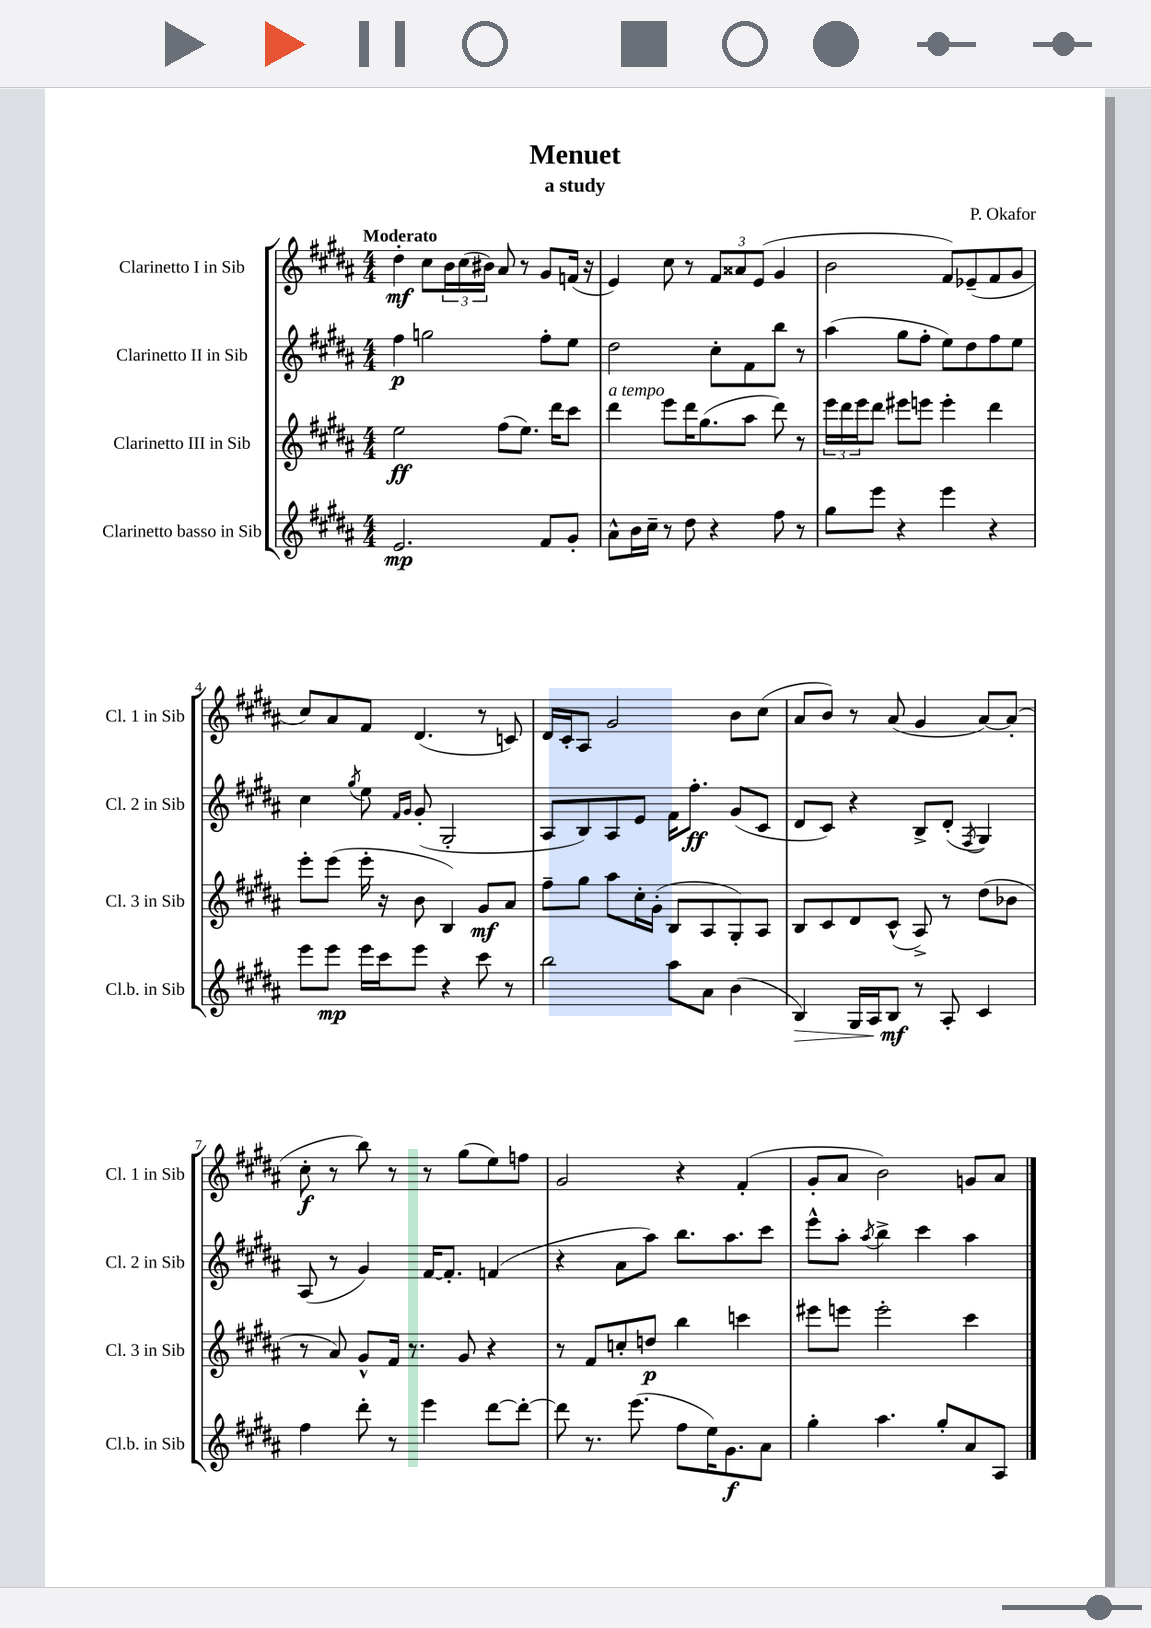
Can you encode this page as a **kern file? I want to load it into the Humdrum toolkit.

**kern	**dynam	**kern	**dynam	**kern	**dynam	**kern	**dynam
*part4	*part4	*part3	*part3	*part2	*part2	*part1	*part1
*staff4	*staff4	*staff3	*staff3	*staff2	*staff2	*staff1	*staff1
*I"Clarinetto basso in Sib	*	*I"Clarinetto III in Sib	*	*I"Clarinetto II in Sib	*	*I"Clarinetto I in Sib	*
*I'Cl.b. in Sib	*	*I'Cl. 3 in Sib	*	*I'Cl. 2 in Sib	*	*I'Cl. 1 in Sib	*
*clefG2	*	*clefG2	*	*clefG2	*	*clefG2	*
*k[f#c#g#d#a#]	*	*k[f#c#g#d#a#]	*	*k[f#c#g#d#a#]	*	*k[f#c#g#d#a#]	*
*M4/4	*	*M4/4	*	*M4/4	*	*M4/4	*
=1	=1	=1	=1	=1	=1	=1	=1
!	!	!	!	!	!	!LO:TX:a:B:t=Moderato	!
2.e/	mp	2ee\	ff	4ff#\	p	4dd#'\	mf
.	.	.	.	2ggn\	.	8cc#\L	.
.	.	.	.	.	.	24b\L	.
.	.	.	.	.	.	(24cc#\	.
.	.	.	.	.	.	24b#X\JJ)	.
.	.	(8ff#\L	.	.	.	8a#/	.
.	.	8.ee\J)	.	.	.	8r	.
8f#/L	.	.	.	8ff#'\L	.	8g#/L	.
.	.	16ddd#\KL	.	.	.	.	.
8g#'/J	.	8ccc#\J	.	8ee\J	.	(16fn/Jk	.
.	.	.	.	.	.	16r	.
=2	=2	=2	=2	=2	=2	=2	=2
!	!	!LO:TX:a:i:t=a tempo	!	!	!	!	!
8a#^^\L	.	4ddd#\	.	2dd#\	.	4e/)	.
16b\L	.	.	.	.	.	.	.
16cc#~\JJ	.	.	.	.	.	.	.
8r	.	8eee\L	.	.	.	8cc#\	.
8dd#\	.	16ddd#\K	.	.	.	8r	.
.	.	(8.gg#\	.	.	.	.	.
4r	.	.	.	8cc#'\L	.	12f#/L	.
.	.	.	.	.	.	12a##X/	.
.	.	8aa#\J	.	8f#\	.	.	.
.	.	.	.	.	.	(12e/J	.
8ff#\	.	8ddd#\)	.	8bb\J	.	4g#/	.
8r	.	8r	.	8r	.	.	.
=3	=3	=3	=3	=3	=3	=3	=3
8gg#\L	.	24eee\LL	.	(4aa#\	.	2b\	.
.	.	24ddd#\	.	.	.	.	.
.	.	24eee\J	.	.	.	.	.
8eee\J	.	8ddd#\J	.	.	.	.	.
4r	.	8eee#X\L	.	8gg#\L	.	.	.
.	.	8eeen\J	.	8ff#'\J	.	.	.
4eee\	.	4eee'\	.	8ee\L)	.	8f#/L)	.
.	.	.	.	8dd#\	.	(8e-X~/	.
4r	.	4ddd#\	.	8ff#\	.	8f#/	.
.	.	.	.	8ee\J	.	8g#/J	.
!!LO:LB:g=z
=4	=4	=4	=4	=4	=4	=4	=4
8eee\L	.	8eee'\L	.	4cc#\	.	8cc#/L)	.
8eee\J	mp	(8eee\J	.	.	.	8a#/	.
.	.	.	.	8qgg#/	.	.	.
16eee\LL	.	16eee'\	.	8ee\	.	8f#/J	.
16ccc#\J	.	16r	.	.	.	.	.
.	.	.	.	16qqf#/LL	.	.	.
.	.	.	.	16qqg#/JJ	.	.	.
8eee\J	.	8b\	.	(8g#'/	.	(4.d#/	.
4r	.	4B/)	.	2G#'/	.	.	.
8ccc#\	.	8g#/L	mf	.	.	8r	.
8r	.	8a#/J	.	.	.	8cn/)	.
=5	=5	=5	=5	=5	=5	=5	=5
2bb\	.	8ff#~\L	.	8A#/L	.	16d#/LL	.
.	.	.	.	.	.	16c#'/J	.
.	.	8gg#\J	.	8B/)	.	8A#/J	.
.	.	8aa#\L	.	8A#/	.	2g#/	.
.	.	16cc#'\L	.	8e/J	.	.	.
.	.	(16g#'\JJ	.	.	.	.	.
8aa#\L	.	8B/L	.	16f#\KL	.	.	.
.	.	.	.	8.ff#'\J	ff	.	.
8a#\J	.	8A#/	.	.	.	.	.
(4b\	.	8G#'/)	.	(8g#/L	.	8b\L	.
.	.	8A#/J	.	8c#/J	.	(8cc#\J	.
=6	=6	=6	=6	=6	=6	=6	=6
!	!LO:HP:b	!	!	!	!	!	!
4B/)	>	8B/L	.	8d#/L	.	8a#/L	.
.	.	8c#/	.	8c#/J)	.	8b/J)	.
16G#/LL	.	8d#/	.	4r	.	8r	.
16A#/J	.	.	.	.	.	.	.
8B/J	mf	(8c#^^/J	.	.	.	(8a#/	.
8r	]	8A#^/)	.	8B^/L	.	4g#/	.
8A#'/	.	8r	.	(8d#'/J	.	.	.
.	.	.	.	8qF#/	.	.	.
4c#/	.	(8dd#\L	.	4G#/)	.	[8a#/L)	.
.	.	8b-X\J	.	.	.	(8a#'/J]	.
!!LO:LB:g=z
=7	=7	=7	=7	=7	=7	=7	=7
4ff#\	.	8r	.	(8A#/	.	8cc#'\	f
.	.	8a#/)	.	8r	.	8r	.
8ddd#'\	.	8g#^^/L	.	4g#/)	.	8bb\)	.
8r	.	16f#/Jk	.	.	.	8r	.
.	.	8.r	.	.	.	.	.
4eee\	.	.	.	[16f#/KL	.	8r	.
.	.	.	.	8.f#'/J]	.	.	.
.	.	8g#/	.	.	.	(8gg#\L	.
[8ddd#\L	.	4r	.	(4fn/	.	8ee\)	.
8ddd#'\J_	.	.	.	.	.	8ffn\J	.
=8	=8	=8	=8	=8	=8	=8	=8
8ddd#\]	.	8r	.	4r	.	2g#/	.
8.r	.	8f#/L	.	.	.	.	.
.	.	8ccn'/	.	8a#\L	.	.	.
(8.eee\	.	.	.	.	.	.	.
.	.	8ddn/J	p	8aa#\J)	.	.	.
8ff#\L	.	4bb\	.	8.bb\L	.	4r	.
16ee\K)	.	.	.	.	.	.	.
8.g#\	f	.	.	8.aa#\	.	.	.
.	.	4cccn\	.	.	.	(4f#'/	.
8a#\J	.	.	.	8ccc#\J	.	.	.
=9	=9	=9	=9	=9	=9	=9	=9
4gg#'\	.	8eee#X\L	.	8eee^^\L	.	8g#'/L	.
.	.	8eeen\J	.	8aa#'\J	.	8a#/J	.
.	.	.	.	8qaa#/	.	.	.
4.aa#\	.	2eee'\	.	4bb^\	.	2b\)	.
.	.	.	.	4ccc#\	.	.	.
8gg#'/L	.	.	.	.	.	.	.
8a#/	.	4ccc#\	.	4aa#\	.	8gn/L	.
8A#/J	.	.	.	.	.	8a#/J	.
==	==	==	==	==	==	==	==
*-	*-	*-	*-	*-	*-	*-	*-
